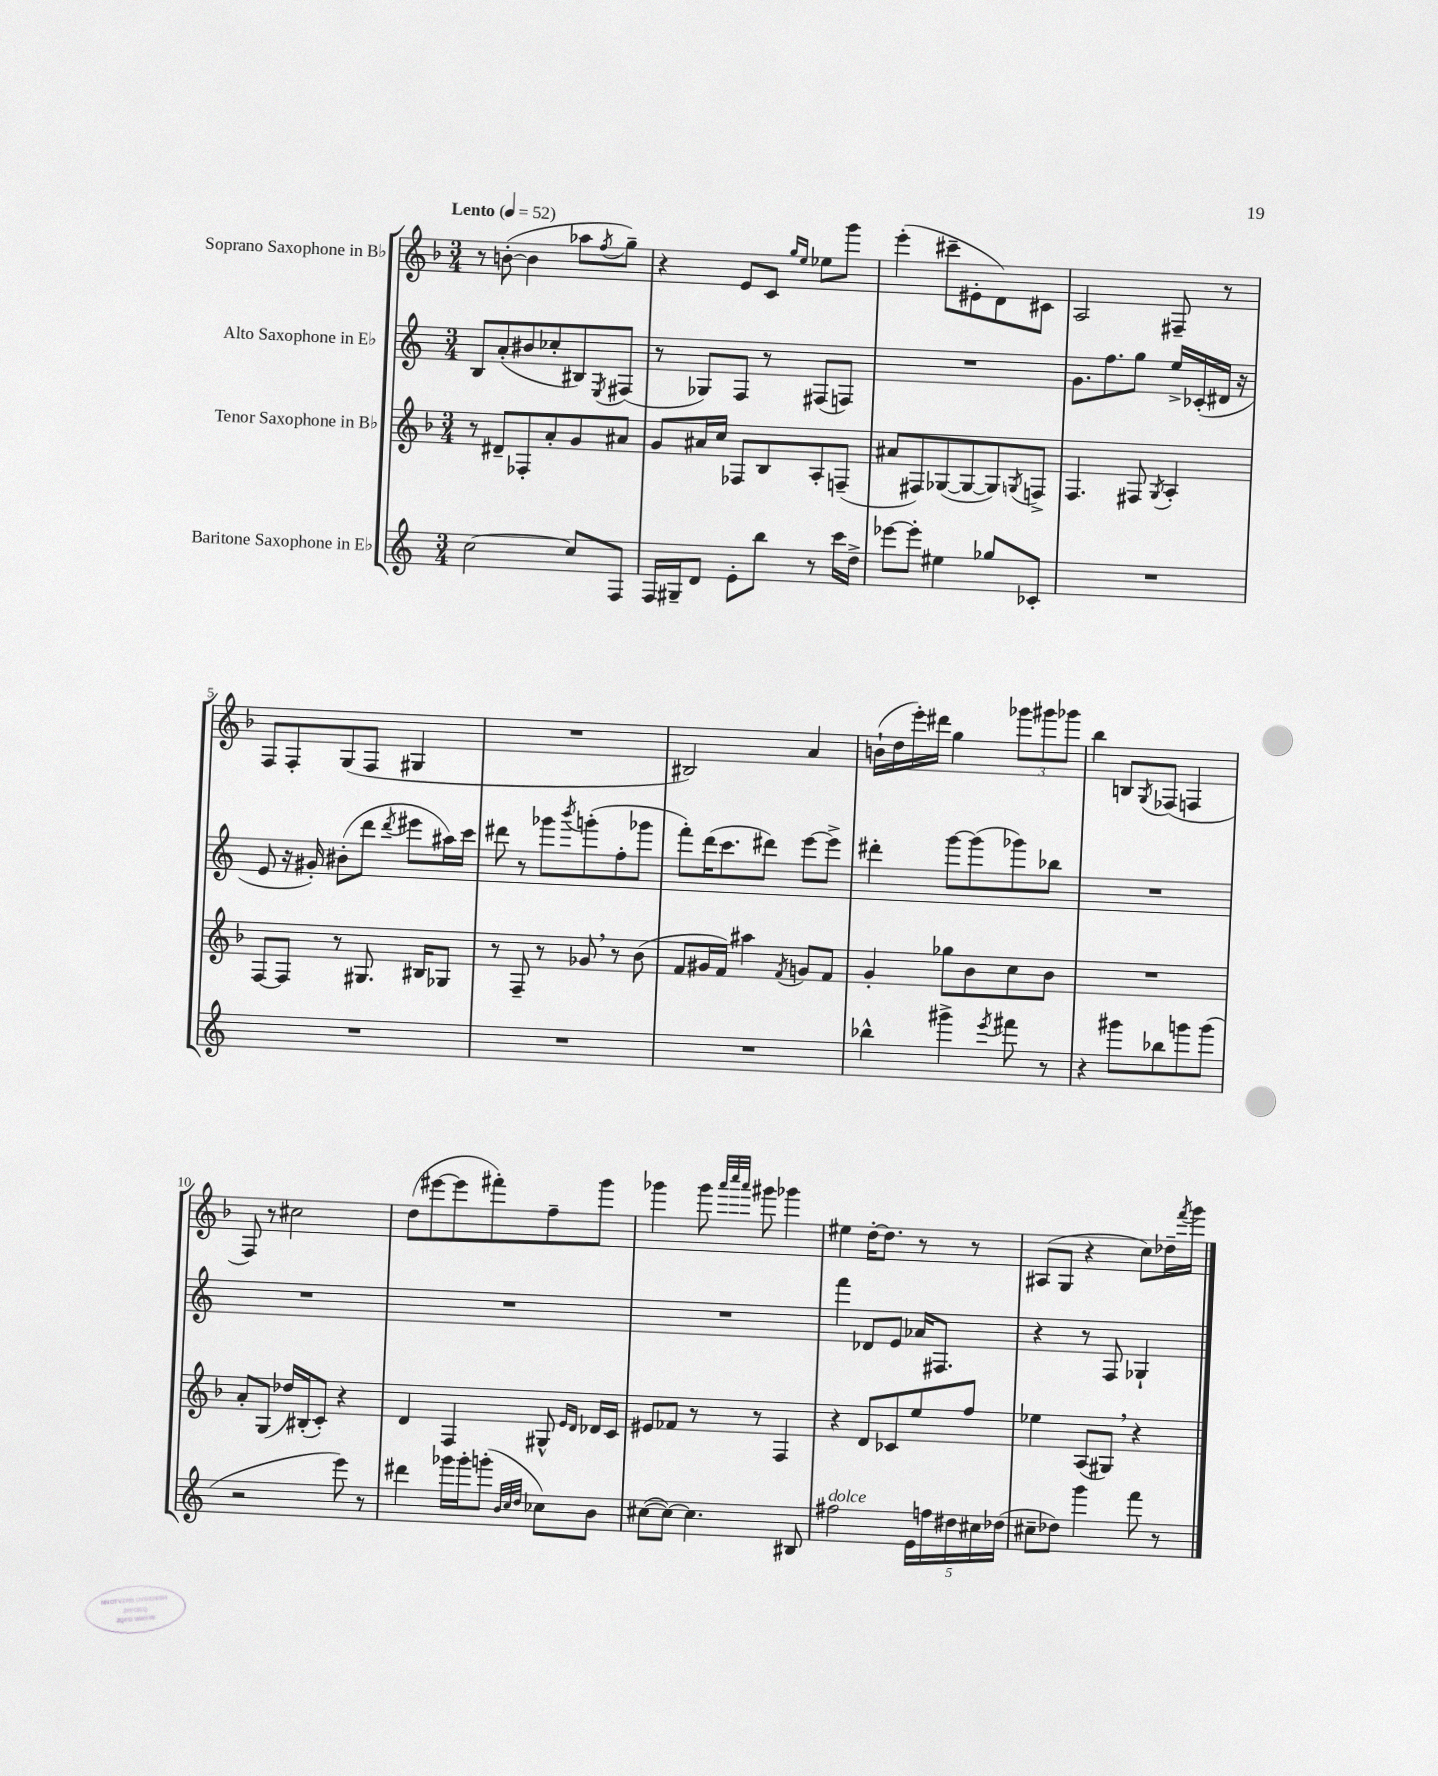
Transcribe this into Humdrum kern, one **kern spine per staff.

**kern	**kern	**kern	**kern
*staff4	*staff3	*staff2	*staff1
*clefG2	*clefG2	*clefG2	*clefG2
*k[]	*k[b-]	*k[]	*k[b-]
*M3/4	*M3/4	*M3/4	*M3/4
*MM52	*MM52	*MM52	*MM52
[2cc	8r	8B	8r
.	8d#~	(8a'	([8b'
.	8F-'	8b#	4b]
.	8a'	8cc-'	.
8cc]	8g	8B#)	8aa-
.	.	8qE	8qff
8F	8a#	(8F#	8gg~)
=	=	=	=
16F	8g	8r	4r
16G#~	.	.	.
8d	16a#	8G-)	.
.	16cc	.	.
8e'	8F-	8F	8e
8bb	8B-	8r	8c
.	.	.	16qqgg
.	.	.	16qqee
8r	8A'	(8F#	8ee-
16ccc	(8F~	8F)	8ggg
16dd^	.	.	.
=	=	=	=
[8eee-	8a#	2.r	(4eee'
8eee-']	8F#)	.	.
4ee#	([8G-	.	8ccc#~
.	8G-_	.	8e#'
8gg-	8G-])	.	8d)
.	8qG	.	.
8c-'	8F^	.	8c#
=	=	=	=
2.r	4.F	8.g	2A
.	.	8.ff	.
.	8F#	8gg	.
.	8qG	.	.
.	4A'	16ee^	8F#~
.	.	(16c-'	.
.	.	16d#	8r
.	.	16r	.
=	=	=	=
2.r	[8F	8e	8F
.	8F]	16r	8F'
.	.	16g#')	.
.	8r	(8b#'	(8G
.	8.G#	8ddd	8F
.	.	8qddd	.
.	.	8eee#	4G#
.	16B#	.	.
.	8G-	16aa#)	.
.	.	16ccc	.
=	=	=	=
2.r	8r	8ddd#	2.r
.	8F~	8r	.
.	8r	8ggg-	.
.	.	8qbbb	.
.	8g-	(8ggg'	.
.	8r	8ff'	.
.	(8b-	8ggg-	.
=	=	=	=
2.r	8f	8fff')	2B#)
.	16g#	(16ddd	.
.	16f)	8.ccc	.
.	4aa#	.	.
.	.	8ddd#)	.
.	8qf	.	.
.	8g	[8eee	4a
.	8f	8eee^]	.
=	=	=	=
4bb-^^	4g'	4ddd#'	(16b`
.	.	.	16dd
.	.	.	16eee')
.	.	.	16ddd#
4ggg#^	8gg-	[8ggg	4gg
.	8b-	(8ggg]	.
8qeee	.	.	.
8fff#	8cc	8ggg-)	12ggg-
.	.	.	12ggg#
8r	8b-	8bb-	.
.	.	.	12ggg-
=	=	=	=
4r	2.r	2.r	4bb-
8ggg#	.	.	8B
.	.	.	8qG
8bb-	.	.	(8F-
8ggg	.	.	4F
(8ggg	.	.	.
=	=	=	=
2r	8a'	2.r	8F)
.	(8G	.	8r
.	16dd-)	.	2cc#
.	(16B#'	.	.
.	8c')	.	.
8eee)	4r	.	.
8r	.	.	.
=	=	=	=
4ddd#	4d	2.r	(8dd
.	.	.	[8eee#
16ggg-	4F	.	8eee#]
16ggg-'	.	.	.
(8ggg'	.	.	8fff#')
32qqb	.	.	.
32qqcc	.	.	.
32qqdd	.	.	.
8cc-)	8G#^^	.	8ff~
.	16qqe	.	.
.	16qqd	.	.
8b	16d-	.	8ggg
.	16c	.	.
=	=	=	=
([8cc#	8e#	2.r	4ggg-
8cc#_)	8f-	.	.
4.cc#]	8r	.	8ggg-
.	.	.	32qqaaa
.	.	.	32qqcccc
.	.	.	32qqaaa
.	8r	.	8ggg#
.	4F	.	4ggg-
8B#	.	.	.
=	=	=	=
2ff#	4r	4fff	4ee#
.	8d	8d-	[16dd'
.	.	.	8.dd]
.	8c-	8e	.
20e	8ee	16a-	8r
20ff	.	.	.
.	.	8.F#	.
20dd#	.	.	.
.	8ff	.	8r
20cc#	.	.	.
(20dd-	.	.	.
=	=	=	=
8cc#~	4ee-	4r	(8A#
8dd-)	.	.	8G
4ggg	(8A	8r	4r
.	8G#)	8F	.
8fff	4r	4G-`	8cc)
8r	.	.	16dd-~
.	.	.	8qfff
.	.	.	16ggg
==	==	==	==
*-	*-	*-	*-
